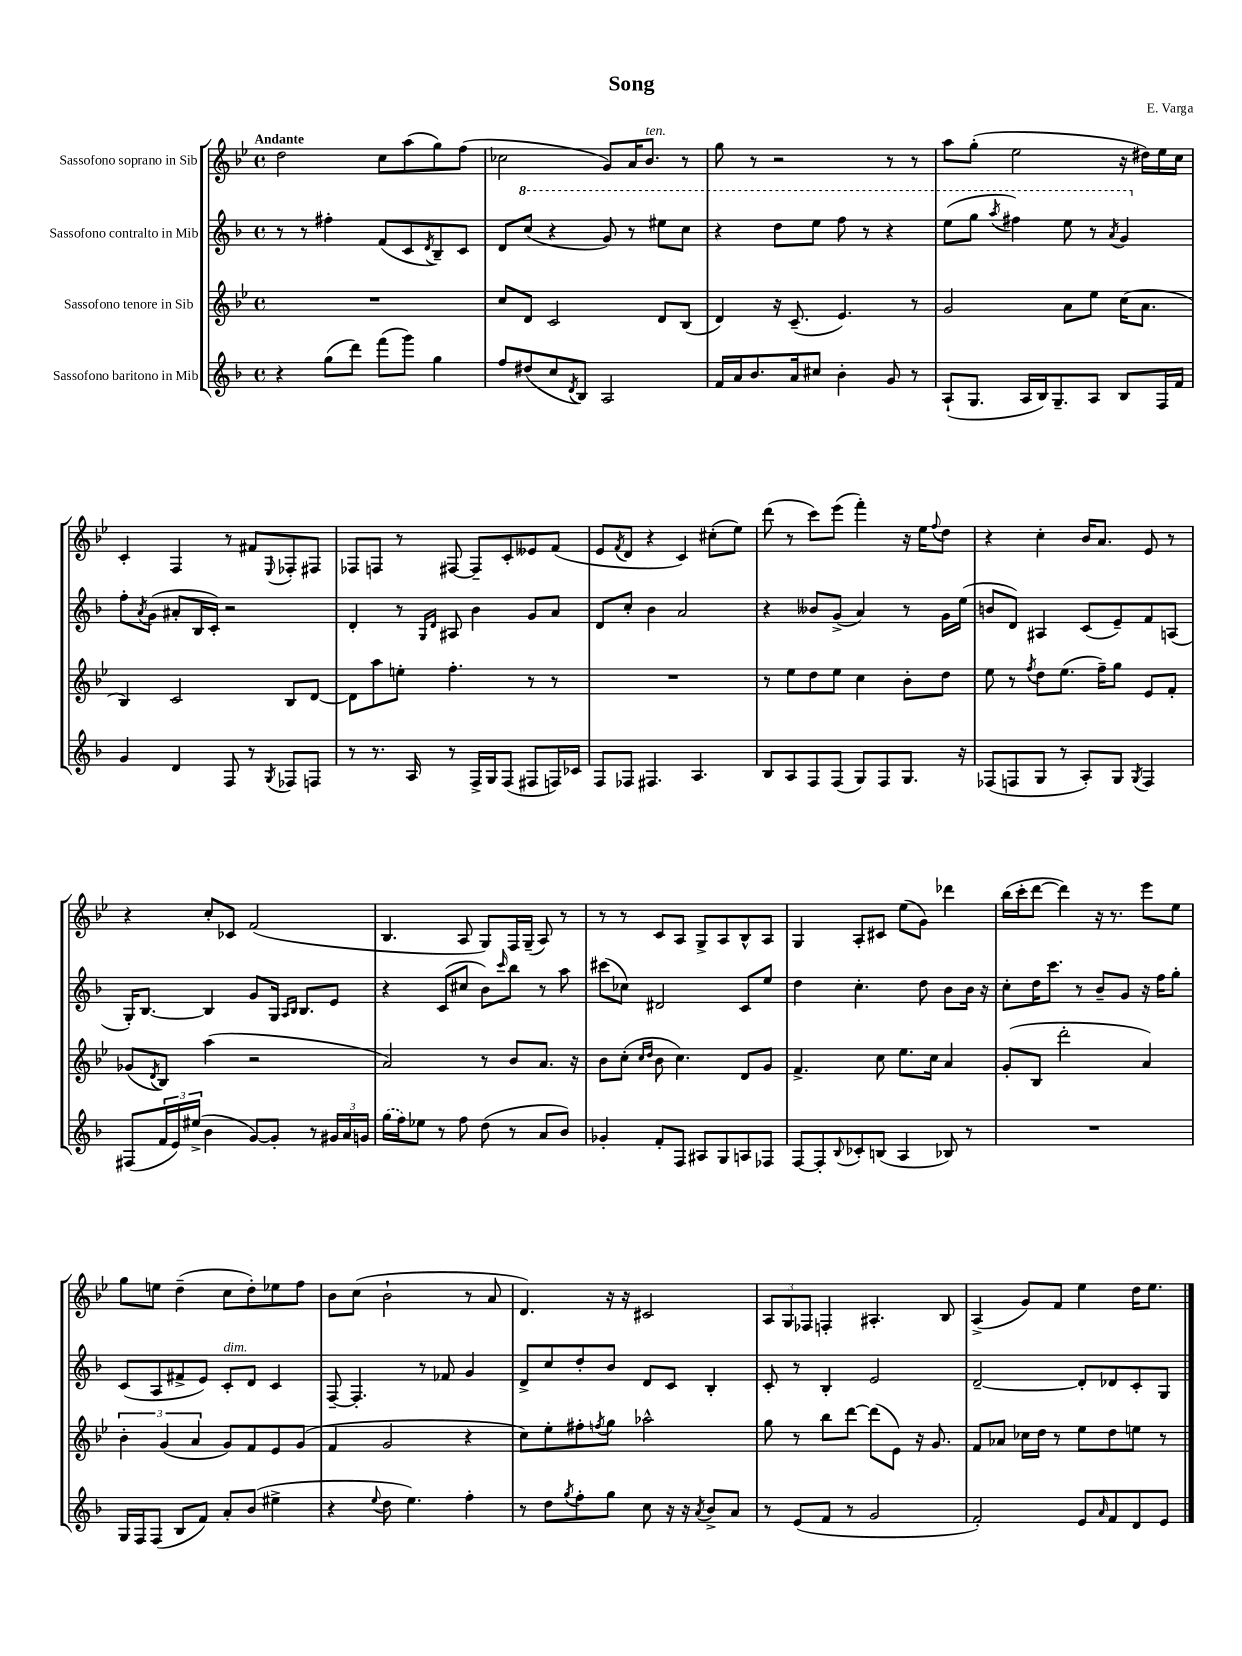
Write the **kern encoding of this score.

**kern	**kern	**kern	**kern
*staff4	*staff3	*staff2	*staff1
*clefG2	*clefG2	*clefG2	*clefG2
*k[b-]	*k[b-e-]	*k[b-]	*k[b-e-]
*M4/4	*M4/4	*M4/4	*M4/4
*met(c)	*met(c)	*met(c)	*met(c)
4r	1r	8r	2dd
.	.	8r	.
(8gg	.	4ff#'	.
8ddd)	.	.	.
(8fff	.	(8f	8cc
8ggg)	.	8c	(8aa
.	.	8qd	.
4gg	.	8B-~)	8gg)
.	.	8c	(8ff
=	=	=	=
8ff	8cc	8d	2cc-
(8dd#	8d	(8ccc	.
8cc	2c	4r	.
8qd	.	.	.
8B-)	.	.	.
2A	.	8gg)	8g)
.	.	8r	16a
.	.	.	8.b-
.	8d	8eee#	.
.	(8B-	8ccc	8r
=	=	=	=
16f	4d)	4r	8gg
16a	.	.	.
8.b-	.	.	8r
.	16r	8ddd	2r
16a	(8.c~	.	.
8cc#	.	8eee	.
4b-'	4.e-)	8fff	.
.	.	8r	.
8g	.	4r	8r
8r	8r	.	8r
=	=	=	=
(8A`	2g	(8eee	8aa
8.G	.	8ggg	(8gg'
.	.	8qaaa	.
.	.	4fff#)	2ee-
16A	.	.	.
16B-)	.	.	.
8.G~	.	.	.
.	8a	8eee	.
8A	8ee-	8r	.
.	.	8qaa	.
8B-	(16cc	4gg	16r
.	8.a	.	16dd#)
16F	.	.	16ee-
16f	.	.	16cc
=	=	=	=
4g	4B-)	8ff'	4c'
.	.	8qa	.
.	.	(8g	.
4d	2c	8a#'	4F
.	.	16B-	.
.	.	16c')	.
8F	.	2r	8r
8r	.	.	8f#
8qG	.	.	8qqE-
8F-	8B-	.	8F-'
8F	[8d	.	8F#
=	=	=	=
8r	8d]	4d'	8F-
8.r	8aa	.	8F
.	8ee'	8r	8r
16A	.	.	.
.	.	16qqG	.
.	.	16qqd	.
8r	4.ff'	8A#	[8F#
16F^	.	4b-	8F#~]
16G	.	.	.
(8F	.	.	8c'
8F#	8r	8g	8e--
16F)	8r	8a	(8f
16c-	.	.	.
=	=	=	=
8F	1r	8d	8e-
.	.	.	8qf
8F-	.	8cc'	8d
4.F#	.	4b-	4r
.	.	2a	4c)
4.A	.	.	.
.	.	.	(8cc#'
.	.	.	8ee-)
=	=	=	=
8B-	8r	4r	(8ddd
8A	8ee-	.	8r
8F	8dd	8b--	8ccc)
(8F	8ee-	(8g^	(8eee-
8G)	4cc	4a)	4fff')
8F	.	.	.
8.G	8b-'	8r	16r
.	.	.	16ee-
.	.	.	8qqff
.	8dd	16g	8dd
16r	.	(16ee	.
=	=	=	=
(8F-	8ee-	8b	4r
8F	8r	8d)	.
.	8qff	.	.
8G	8dd	4A#	4cc'
8r	(8.ee-	.	.
8A')	.	(8c	16b-
.	16ff~)	.	8.a
8G	8gg	8e~)	.
8qG	.	.	.
4F	8e-	8f	8e-
.	8f'	(8A	8r
=	=	=	=
(8F#	(8g-	16G')	4r
.	.	[8.B-	.
.	8qd	.	.
24f	8B-)	.	.
24e)	.	.	.
(24ee#^	.	.	.
4b-	(4aa	4B-]	8cc'
.	.	.	8c-
[8g)	2r	8g	(2f
8g']	.	16G	.
.	.	16qqA	.
.	.	16qqB-	.
.	.	8.B-	.
8r	.	.	.
24g#	.	8e	.
24a	.	.	.
24g	.	.	.
=	=	=	=
(16gg	2a)	4r	4.B-
16ff)	.	.	.
8ee-	.	.	.
8r	.	(8c	.
8ff	.	8cc#	8A
(8dd	8r	8b-)	8G)
.	.	16qqccc	.
8r	8b-	8bb-	16F
.	.	.	(16G~
8a	8.a	8r	8A)
8b-)	.	8aa	8r
.	16r	.	.
=	=	=	=
4g-'	8b-	(8ccc#	8r
.	(8cc'	8cc-)	8r
.	16qqcc	.	.
.	16qqdd	.	.
8f'	8b-	2d#	8c
8F	4.cc)	.	8A
8A#	.	.	8G^
8G	.	.	8A
8A	8d	8c	8B-^^
8F-	8g	8ee	8A
=	=	=	=
[8F	4.f^	4dd	4G
8F']	.	.	.
8qqB-	.	.	.
8c-'	.	4.cc'	8A'
(8B	8cc	.	8c#
4A	8.ee-	.	(8ee-
.	.	8dd	8g)
.	16cc	.	.
8B-)	4a	8b-	4ddd-
8r	.	16b-	.
.	.	16r	.
=	=	=	=
1r	(8g'	8cc'	(16bb-
.	.	.	16ccc'
.	8B-	16dd	[8ddd
.	.	8.ccc	.
.	2ddd'	.	4ddd])
.	.	8r	.
.	.	8b-~	16r
.	.	.	8.r
.	.	8g	.
.	4a)	16r	8eee-
.	.	16ff	.
.	.	8gg'	8ee-
=	=	=	=
16G	6b-'	(8c	8gg
16F	.	.	.
(8F	.	8A	8ee
.	(6g	.	.
8B-	.	8f#^	(4dd~
.	6a	.	.
8f)	.	8e)	.
8a'	8g)	8c'	8cc
(8b-	8f	8d	8dd')
4ee#^	8e-	4c	8ee-
.	(8g	.	8ff
=	=	=	=
4r	4f	[8F~	8b-
.	.	4.F']	(8cc
8qqee	.	.	.
8dd	2g	.	2b-`
4.ee)	.	.	.
.	.	8r	.
.	.	8f-	.
4ff'	4r	4g	8r
.	.	.	8a
=	=	=	=
8r	8cc)	8d^	4.d)
8dd	8ee-'	8cc	.
8qgg	.	.	.
8ff'	8ff#'	8dd'	.
.	8qff	.	.
8gg	8gg	8b-	16r
.	.	.	16r
8cc	2aa-^^	8d	2c#
16r	.	8c	.
16r	.	.	.
8qa	.	.	.
8b-^	.	4B-'	.
8a	.	.	.
=	=	=	=
8r	8gg	8c'	12A
.	.	.	12G
(8e	8r	8r	.
.	.	.	12F-
8f	8bb-	4B-'	4F'
8r	[8ddd	.	.
2g	(8ddd]	2e	4.A#'
.	8e-)	.	.
.	16r	.	.
.	8.g	.	.
.	.	.	8B-
=	=	=	=
2f')	8f	[2d~	(4A^
.	8a-	.	.
.	16cc-	.	8g)
.	16dd	.	.
.	8r	.	8f
8e	8ee-	8d']	4ee-
16qqa	.	.	.
8f	8dd	8d-	.
8d	8ee	8c'	16dd
.	.	.	8.ee-
8e	8r	8G	.
==	==	==	==
*-	*-	*-	*-
